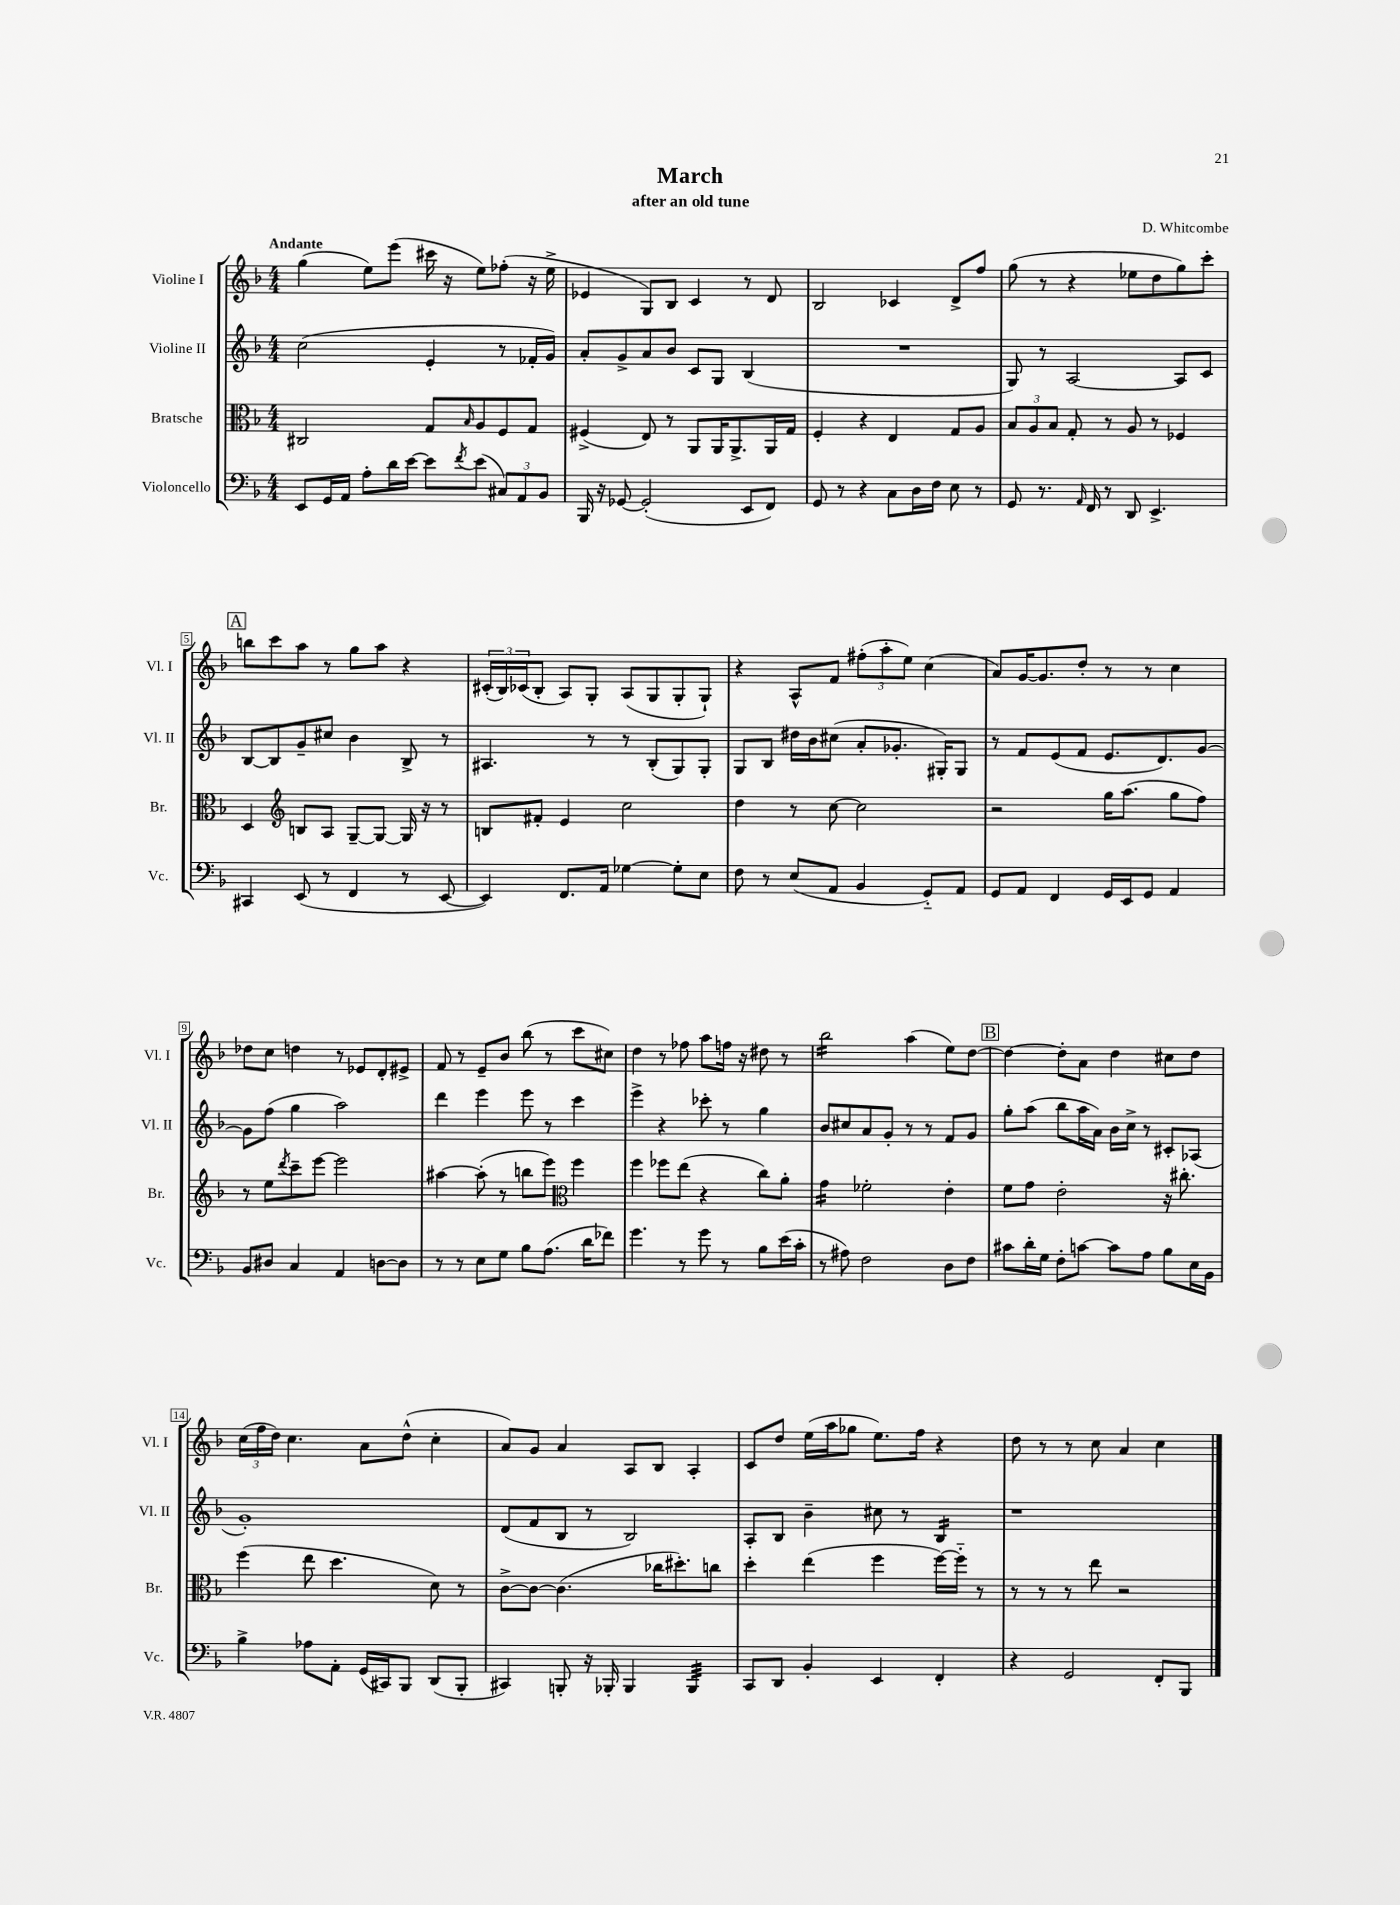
\header { title = "March" composer = "D. Whitcombe" subtitle = "after an old tune" }
<<
\new StaffGroup <<
\new Staff = "s0" \with { instrumentName = "Violine I" shortInstrumentName = "Vl. I" } {
    \clef treble \key f \major \numericTimeSignature \time 4/4 \tempo "Andante"
    g''4( e''8) e'''8( cis'''16 r16 e''8) fes''8-.( r16 e''16-> |
    ees'4 g8) bes8 c'4 r8 d'8 |
    bes2 ces'4 d'8-> f''8 |
    g''8( r8 r4 ees''8 d''8 g''8) c'''8-. |
    \mark \markup { \box "A" } b''8 c'''8 a''8 r8 g''8 a''8 r4 |
    \tuplet 3/2 { cis'16-.( bes16) ces'16( } bes8-. a8) g8-. a8( g8 g8-. g8-!) |
    r4 a8-^ f'8 \tuplet 3/2 { fis''8-.( a''8-. e''8) } c''4( |
    a'8) g'16~ g'8. d''8-. r8 r8 c''4 |
    des''8 c''8 d''4 r8 ees'8 d'8-. eis'8-> |
    f'8 r8 e'8-- bes'8 bes''8( r8 c'''8 cis''8) |
    d''4 r8 fes''8 a''8 f''16 r16 dis''8 r8 |
    bes''2:16 a''4( e''8) d''8~ |
    \mark \markup { \box "B" } d''4~ d''8-. a'8 d''4 cis''8 d''8 |
    \tuplet 3/2 { c''16( f''16 d''16) } c''4. a'8 d''8-^( c''4-. |
    a'8) g'8 a'4 a8 bes8 a4-. |
    c'8 d''8 e''16( a''16 ges''8 e''8.) f''16 r4 |
    d''8 r8 r8 c''8 a'4 c''4 \bar "|." |
}
\new Staff = "s1" \with { instrumentName = "Violine II" shortInstrumentName = "Vl. II" } {
    \clef treble \key f \major \numericTimeSignature \time 4/4
    c''2( e'4-. r8 fes'16-. g'16) |
    a'8-. g'8-> a'8 bes'8 c'8 g8 bes4( |
    R1 |
    g8) r8 a2~ a8 c'8 |
    \mark \markup { \box "A" } bes8~ bes8 g'8-- cis''8 bes'4 bes8-> r8 |
    ais4. r8 r8 bes8-.( g8) g8-. |
    g8 bes8 dis''16 bes'16 cis''8( a'8-. ges'8.-. gis16-.) gis8 |
    r8 f'8 e'8( f'8 e'8. d'8.) g'8~ |
    g'8 f''8( g''4 a''2) |
    d'''4 e'''4 e'''8 r8 c'''4 |
    e'''4-> r4 ces'''8-. r8 g''4 |
    bes'8 cis''8 a'8 g'8-. r8 r8 f'8 g'8 |
    \mark \markup { \box "B" } g''8-. a''8( bes''8 a''16 a'16) bes'16 c''16-> r8 cis'8-. aes8( |
    g'1-.) |
    d'8( f'8 bes8 r8 bes2) |
    a8-. bes8 bes'4-- cis''8 r8 bes4:16 |
    r1 \bar "|." |
}
\new Staff = "s2" \with { instrumentName = "Bratsche" shortInstrumentName = "Br." } {
    \clef alto \key f \major \numericTimeSignature \time 4/4
    cis2 g8 \grace { bes16 } a8 f8 g8 |
    fis4->( e8) r8 a,8 a,16 a,8.-> a,16 g16 |
    f4-. r4 e4 g8 a8 |
    \tuplet 3/2 { bes8 a8 bes8 } g8-. r8 a8 r8 fes4 |
    \mark \markup { \box "A" } d4 \clef treble b8 a8 g8~-- g8~ g16 r16 r8 |
    b8 fis'8-. e'4 c''2 |
    d''4 r8 c''8~ c''2 |
    r2 g''16 a''8.( g''8 f''8) |
    r8 e''8 \acciaccatura { d'''8 } c'''8-- e'''8~ e'''2 |
    ais''4~ ais''8-.( r8 b''8 e'''8) \clef alto f''4 |
    f''4 fes''8 e''8( r4 c''8) a'8-. |
    g'4:16 fes'2-. e'4-. |
    \mark \markup { \box "B" } f'8 g'8 e'2-. r16 cis''8.-. |
    f''4( e''8 d''4. d'8) r8 |
    c'8~-> c'8~ c'4.( ces''16 dis''8.-.) c''8 |
    d''4-. e''4( f''4 f''16~) f''16-_ r8 |
    r8 r8 r8 e''8 r2 \bar "|." |
}
\new Staff = "s3" \with { instrumentName = "Violoncello" shortInstrumentName = "Vc." } {
    \clef bass \key f \major \numericTimeSignature \time 4/4
    e,8 g,16 a,16 a8-. d'16 e'16~ e'8 \acciaccatura { f'8 } e'8( \tuplet 3/2 { cis8) a,8 bes,8 } |
    bes,,16 r16 ges,8~ ges,2-.( e,8 f,8) |
    g,8 r8 r4 c8 d16 f16 e8 r8 |
    g,8 r8. \grace { a,16 } f,16 r8 d,8 e,4.-> |
    \mark \markup { \box "A" } cis,4 e,8( r8 f,4 r8 e,8~ |
    e,4) f,8. a,16 ges4~ ges8-. e8 |
    f8 r8 e8( a,8 bes,4 g,8-_) a,8 |
    g,8 a,8 f,4 g,16 e,16 g,8 a,4 |
    bes,8 dis8 c4 a,4 d8~ d8 |
    r8 r8 e8 g8 bes8 a8.( d'16 fes'8) |
    g'4. r8 g'8 r8 bes8 e'16( c'16-. |
    r8 ais8) f2 d8 f8 |
    \mark \markup { \box "B" } cis'8 d'16-. g16 f8-. c'8~ c'8 a8 bes8 e16 bes,16 |
    bes4-> aes8 a,8-. g,16( cis,16) bes,,8 d,8( bes,,8-. |
    cis,4) b,,8-. r16 bes,,16-. bes,,4 bes,,4:32 |
    c,8 d,8 bes,4-. e,4 f,4-. |
    r4 g,2 f,8-. bes,,8 \bar "|." |
}
>>
>>
\layout { \context { \Score \override BarNumber.stencil = #(make-stencil-boxer 0.1 0.3 ly:text-interface::print) } }
